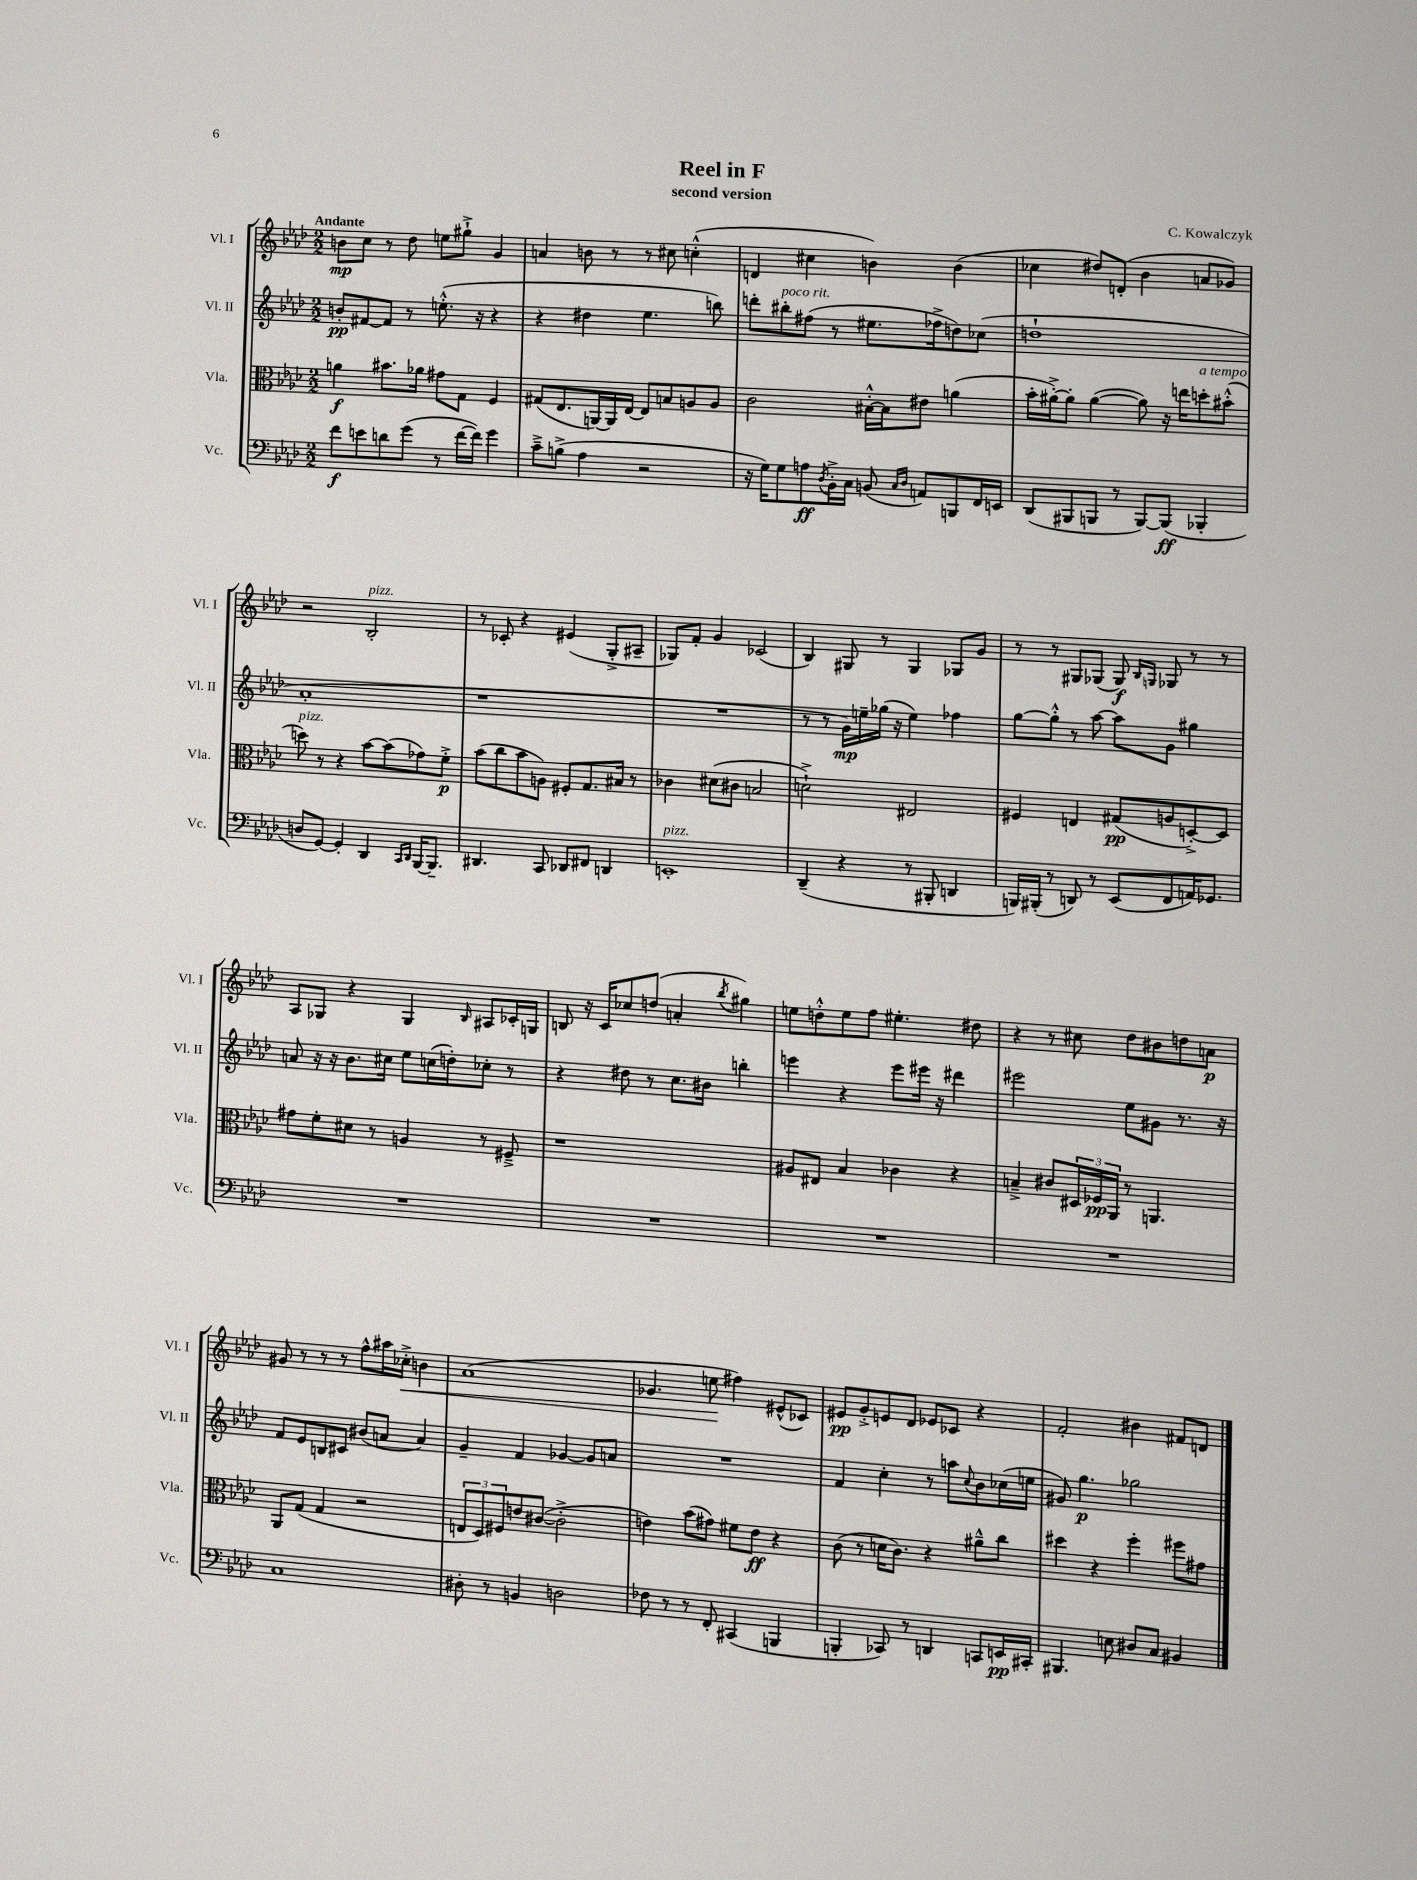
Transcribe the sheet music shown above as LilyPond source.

\header { title = "Reel in F" composer = "C. Kowalczyk" subtitle = "second version" }
<<
\new StaffGroup <<
\new Staff = "s0" \with { instrumentName = "Vl. I" shortInstrumentName = "Vl. I" } {
    \clef treble \key aes \major \numericTimeSignature \time 2/2 \tempo "Andante"
    b'8\mp c''8 r8 des''8 e''8 gis''8-!-> g'4 |
    a'4 b'8 r8 r8 cis''8 c''4-.-^( |
    d'4 cis''4 b'4) b'4( |
    ces''4 dis''8) d'8-.( bes'4 a'8 ges'8) |
    r2 bes2-.^\markup { \italic "pizz." } |
    r8 ces'8-. r4 eis'4( g8-.-> ais8-- |
    ges8) f'8-. g'4 ces'2( |
    bes4) gis8 r8 gis4 ges8 g'8 |
    r8 r8 gis8 ges8( ges8\f) \grace { bes16 g16 } ges8 r8 r8 |
    aes8 ges8 r4 ges4 \grace { bes16 } ais8 ces'16-. g16 |
    b8 r16 c'16 ces''8 d''8( a'4-. \acciaccatura { bes''8 } gis''4) |
    e''8 d''8-.-^ e''8 f''8 eis''4.-. dis''8 |
    r4 r8 cis''8 des''8 bis'8 d''8 a'8\p |
    gis'8 r8 r8 r8 f''8-^ ais''16 ces''16-.->\< b'4 |
    aes'1( |
    ges'4. e''8\! fis''4) eis'8-^( ces'8) |
    eis'8\pp g'8-.-> e'8 des'8 ees'8 ces'8 r4 |
    f'2-. bis'4 fis'8 d'8 \bar "|." |
}
\new Staff = "s1" \with { instrumentName = "Vl. II" shortInstrumentName = "Vl. II" } {
    \clef treble \key aes \major \numericTimeSignature \time 2/2
    b'8-.\pp fis'8~ fis'8 r8 e''8.-.-^( r16 r4 |
    r4 dis''4 ees''4. b''8) |
    d'''8-. bis''8-.^\markup { \italic "poco rit." } fis''8( r8 eis''8. fes''16-> d''8) ces''8( |
    d''1-! |
    aes'1-. |
    r1 |
    R1 |
    r8 r8 g'16\mp) e''16-- ges''16( r16 e''4) fes''4 |
    g''8~ g''8-.-^ r8 aes''8~ aes''8 g'8 gis''4 |
    a'8 r16 r16 bes'8. cis''16 ees''8 c''16( d''16-.) ces''8-. r8 |
    r4 dis''8 r8 c''8. bis'16 b''4-. |
    e'''4 r4 e'''8 eis'''16 r16 dis'''4 |
    eis'''2 ees''8 gis'8 r8. r16 |
    f'8 ees'8 b8 cis'8 bis'8( a'8 a'4) |
    g'4-- f'4 ges'4~ ges'8 a'8 |
    R1 |
    f'4 c''4-. r8 a''8 \appoggiatura { c''8 } bes'8 ces''16( e''16 |
    gis'8) g''4.\p ges''2 \bar "|." |
}
\new Staff = "s2" \with { instrumentName = "Vla." shortInstrumentName = "Vla." } {
    \clef alto \key aes \major \numericTimeSignature \time 2/2
    a'4\f bis'8. aes'16 gis'8 g8 f4 |
    gis8( ees8. a,16~) a,16 ees16~ ees8 b8 a8 a8 |
    c'2 bis16~-.-^ bis16 eis'8 a'4( |
    bes'16-. ais'16~-.->) ais'8-. ais'4~( ais'8) r16 e''16 d''8-.^\markup { \italic "a tempo" } bis'8-.-^( |
    d''8^\markup { \italic "pizz." }) r8 r4 bes'8~ bes'8( ges'8) f'8-.->\p |
    bes'8( c''8 bes'8 a8) fis8-. g8. bis16 r8 |
    ces'4 dis'8( cis'8 b2 |
    d'2-!->) eis2 |
    fis4 e4 gis8\pp( a8 d8~-.->) d8 |
    gis'8 f'8-. dis'8 r8 a4 r8 fis8---> |
    r1 |
    ais8 eis8 bes4 ces'4 r4 |
    b4---> cis'8 \tuplet 3/2 { dis16 fes16\pp aes,16 } r8 a,4. |
    aes,8 g8( g4 r2 |
    \tuplet 3/2 { e8 des8) fis8 } e'8 cis'8~( cis'2-.-> |
    e'4) bes'8( gis'8) fis'8 e'8\ff r4 |
    c'8( r8 d'16 c'8.) r4 ais'8---^ c''8 |
    dis''4 r4 f''4-. fis''8 gis'8 \bar "|." |
}
\new Staff = "s3" \with { instrumentName = "Vc." shortInstrumentName = "Vc." } {
    \clef bass \key aes \major \numericTimeSignature \time 2/2
    f'8\f e'8 d'8 g'8( r8 f'16~ f'16) g'4 |
    c'8---> b8->( aes4 r2 |
    r16 g16) g8 a8\ff \acciaccatura { des8 } bes,16-.-> c16 b,8( \grace { c16 des16 } a,8) b,,8 f,16 e,16 |
    des,8( bis,,8 b,,8 r8 b,,8~) b,,8\ff( bes,,4-. |
    d8 g,8~) g,4-. des,4 \grace { c,16 des,16 } bes,,16~ bes,,8.-- |
    dis,4. c,8 des,8 fis,8 d,4 |
    e,1-.^\markup { \italic "pizz." } |
    des,4--( r4 r8 bis,,8-. d,4 |
    b,,16) bis,,16-.( r8 d,8) r8 ees,8( f,8 a,16) ges,8. |
    R1 |
    R1 |
    R1 |
    R1 |
    c1 |
    dis8-. r8 b,4 d2 |
    fes8 r8 r8 f,8-. cis,4( b,,4 |
    b,,4-. ces,8) r8 d,4 c,8 e,16\pp cis,16-. |
    bis,,4. e8 dis8 c8 bis,4 \bar "|." |
}
>>
>>
\layout { \context { \Score \remove "Bar_number_engraver" } }
